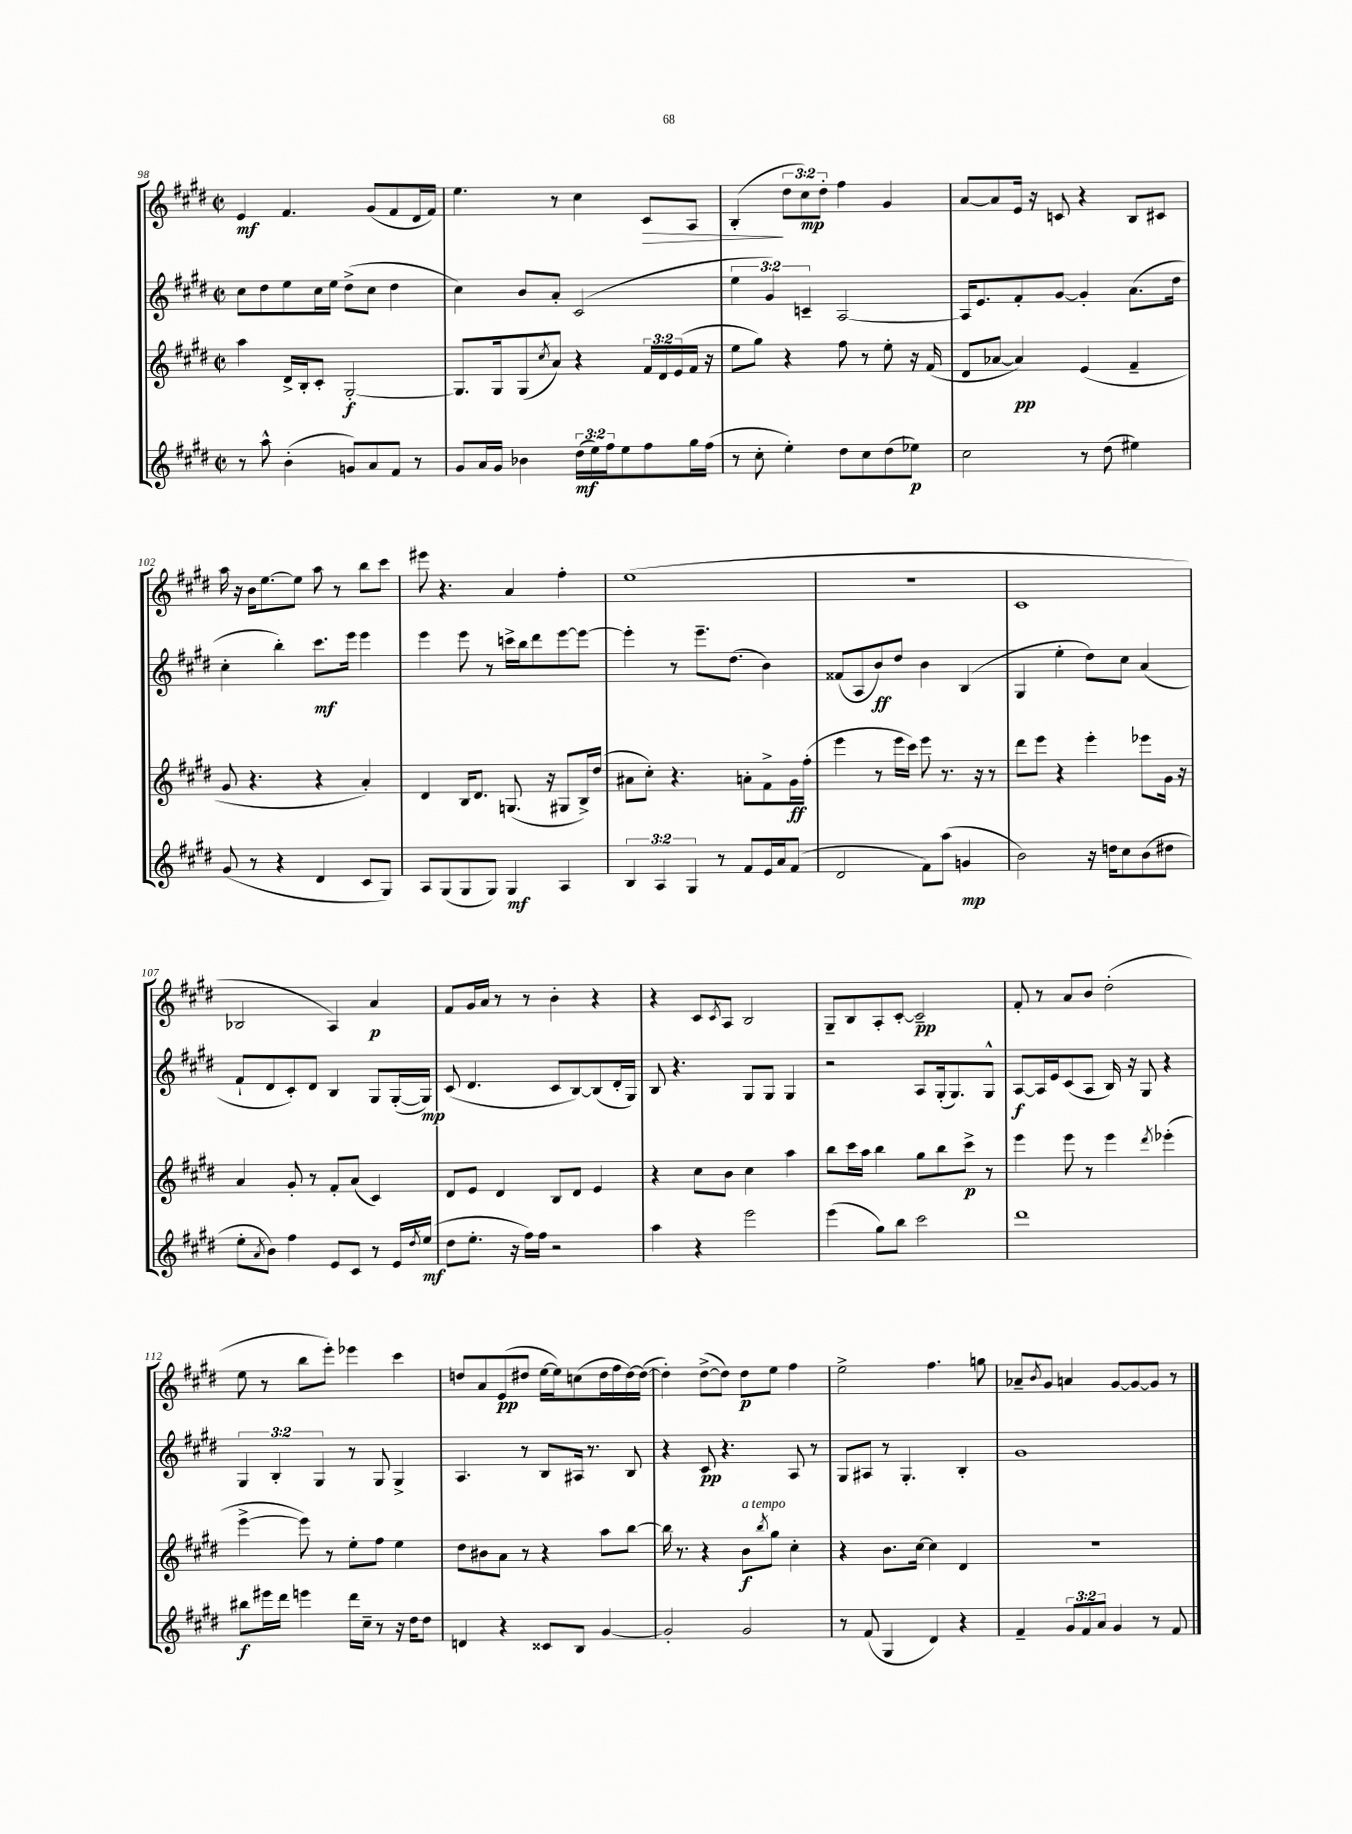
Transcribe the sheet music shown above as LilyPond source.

<<
\new StaffGroup <<
\new Staff = "s0" {
    \clef treble \key e \major \defaultTimeSignature \time 2/2 \override Staff.TupletNumber.text = #tuplet-number::calc-fraction-text
    e'4\mf fis'4. gis'8( fis'8 dis'16 fis'16) |
    e''4. r8 cis''4 cis'8\> a8 |
    b4-.\!( \tuplet 3/2 { dis''8 cis''8\mp) dis''8-. } fis''4 gis'4 |
    a'8~ a'8 e'16 r16 c'8 r4 b8 cis'8 |
    a''16 r16 b'16 e''8.~ e''8 a''8 r8 b''8 cis'''8 |
    eis'''8 r4. a'4 fis''4-. |
    e''1( |
    R1 |
    cis'1 |
    bes2 a4) a'4\p |
    fis'8 gis'16 a'16 r8 r8 b'4-. r4 |
    r4 cis'8 \acciaccatura { cis'8 } a8 b2 |
    gis8-- b8 a8-. cis'8~-. cis'2--\pp |
    fis'8-. r8 a'8 b'8 dis''2-.( |
    e''8 r8 b''8 e'''8-.) ees'''4 cis'''4 |
    d''8 a'8 e'8\pp( dis''8 e''16~ e''16) c''8( dis''16 fis''16 dis''16~) dis''16~( |
    dis''4-.) dis''8~->( dis''8) dis''8\p e''8 fis''4 |
    e''2-> fis''4. g''8 |
    aes'8-- \acciaccatura { b'8 } gis'8 a'4 gis'8~ gis'8~ gis'8 r8 \bar "|." |
}
\new Staff = "s1" {
    \clef treble \key e \major \defaultTimeSignature \time 2/2 \override Staff.TupletNumber.text = #tuplet-number::calc-fraction-text
    cis''8 dis''8 e''8 cis''16 e''16 dis''8->( cis''8 dis''4 |
    cis''4) b'8 a'8-. cis'2( |
    \tuplet 3/2 { e''4 gis'4) c'4-- } a2~ |
    a16 e'8. fis'8-. gis'8~ gis'4-. a'8.( dis''16 |
    cis''4-. b''4-.) cis'''8.\mf e'''16 e'''4 |
    e'''4 e'''8 r8 c'''16-> b''16 dis'''8 e'''8~ e'''8~ |
    e'''4-. r8 e'''8.-- dis''8.( b'4) |
    fisis'8( a8 b'8\ff) dis''8 b'4 b4( |
    gis4 e''4-. dis''8) cis''8 a'4( |
    fis'8-! dis'8 cis'8-.) dis'8 b4 gis8 gis16~-.( gis16\mp) |
    cis'8( dis'4. cis'8 b8~) b8( dis'16-. gis16) |
    b8 r4. gis8 gis8 gis4 |
    r2 a8 gis16-.( gis8.) gis8-^ |
    a8~\f a16 e'16 cis'8( a8 b16) r16 gis8 r4 |
    \tuplet 3/2 { gis4 b4-. gis4 } r8 gis8 gis4-> |
    a4. r8 b8 ais16 r8. b8 |
    r4 cis'8\pp r4. a8 r8 |
    gis8 ais8 r8 gis4.-. b4-. |
    gis'1 \bar "|." |
}
\new Staff = "s2" {
    \clef treble \key e \major \defaultTimeSignature \time 2/2 \override Staff.TupletNumber.text = #tuplet-number::calc-fraction-text
    a''4 dis'16-> b16-. cis'8-. gis2~-.\f |
    gis8. gis16 gis8( \acciaccatura { cis''8 } a'8) r4 \tuplet 3/2 { fis'16 dis'16 e'16( } fis'16 r16 |
    e''8 gis''8) r4 fis''8 r8 e''8-. r16 fis'16( |
    dis'8 aes'8~ aes'4\pp) e'4( fis'4-- |
    gis'8 r4. r4 a'4-.) |
    dis'4 b16 dis'8. g8.( r16 gis8 b16->) dis''16( |
    ais'8 cis''8-.) r4. a'8-. fis'8-> gis'16\ff fis''16-.( |
    e'''4 r8 e'''16 cis'''16) e'''8 r8. r16 r8 |
    dis'''8 e'''8 r4 e'''4-. ees'''8 gis'16 r16 |
    a'4 gis'8-. r8 fis'8-. a'8( cis'4) |
    dis'8 e'8 dis'4 b8 dis'8 e'4 |
    r4 cis''8 b'8 cis''4 a''4 |
    b''8 cis'''16 a''16 b''4 gis''8 b''8 cis'''8->\p r8 |
    e'''4 e'''8 r8 e'''4 \acciaccatura { dis'''8 } ees'''4-.( |
    e'''4~-> e'''8) r8 e''8-. fis''8 e''4 |
    dis''8 bis'8 a'8 r8 r4 a''8 b''8~ |
    b''16 r8. r4 b'8\f^\markup { \italic "a tempo" } \acciaccatura { b''8 } gis''8 cis''4-. |
    r4 b'8. cis''16~ cis''4 dis'4 |
    r1 \bar "|." |
}
\new Staff = "s3" {
    \clef treble \key e \major \defaultTimeSignature \time 2/2 \override Staff.TupletNumber.text = #tuplet-number::calc-fraction-text
    r8 a''8-^ b'4-.( g'8) a'8 fis'8 r8 |
    gis'8 a'16 gis'16 bes'4 \tuplet 3/2 { dis''16\mf( e''16) fis''16 } e''8 fis''8 gis''16 fis''16( |
    r8 cis''8-. e''4-.) dis''8 cis''8 dis''8( ees''8\p) |
    cis''2 r8 dis''8( eis''4) |
    gis'8( r8 r4 dis'4 cis'8 gis8) |
    a8 gis8( gis8 gis8) gis4\mf a4 |
    \tuplet 3/2 { b4 a4 gis4 } r8 fis'8 e'16 a'16 fis'8( |
    dis'2 fis'8) a''8( g'4\mp |
    b'2) r16 d''16 cis''8 b'8( dis''8 |
    e''8-. \acciaccatura { a'8 } b'8) fis''4 e'8 cis'8 r8 e'16 \acciaccatura { dis''8 } e''16\mf( |
    dis''8 e''8.-. r16 fis''16) fis''16 r2 |
    a''4 r4 e'''2 |
    e'''4( gis''8) b''8 cis'''2 |
    dis'''1 |
    bis''8\f eis'''16 dis'''16 e'''4 dis'''16 cis''16-- r8 r16 dis''16 dis''8 |
    d'4 r4 cisis'8 b8 gis'4~ |
    gis'2-. gis'2 |
    r8 fis'8( gis4 dis'4) r4 |
    fis'4-- \tuplet 3/2 { gis'8 fis'8 a'8 } gis'4 r8 fis'8 \bar "|." |
}
>>
>>
\layout { \context { \Score currentBarNumber = #98 } }
